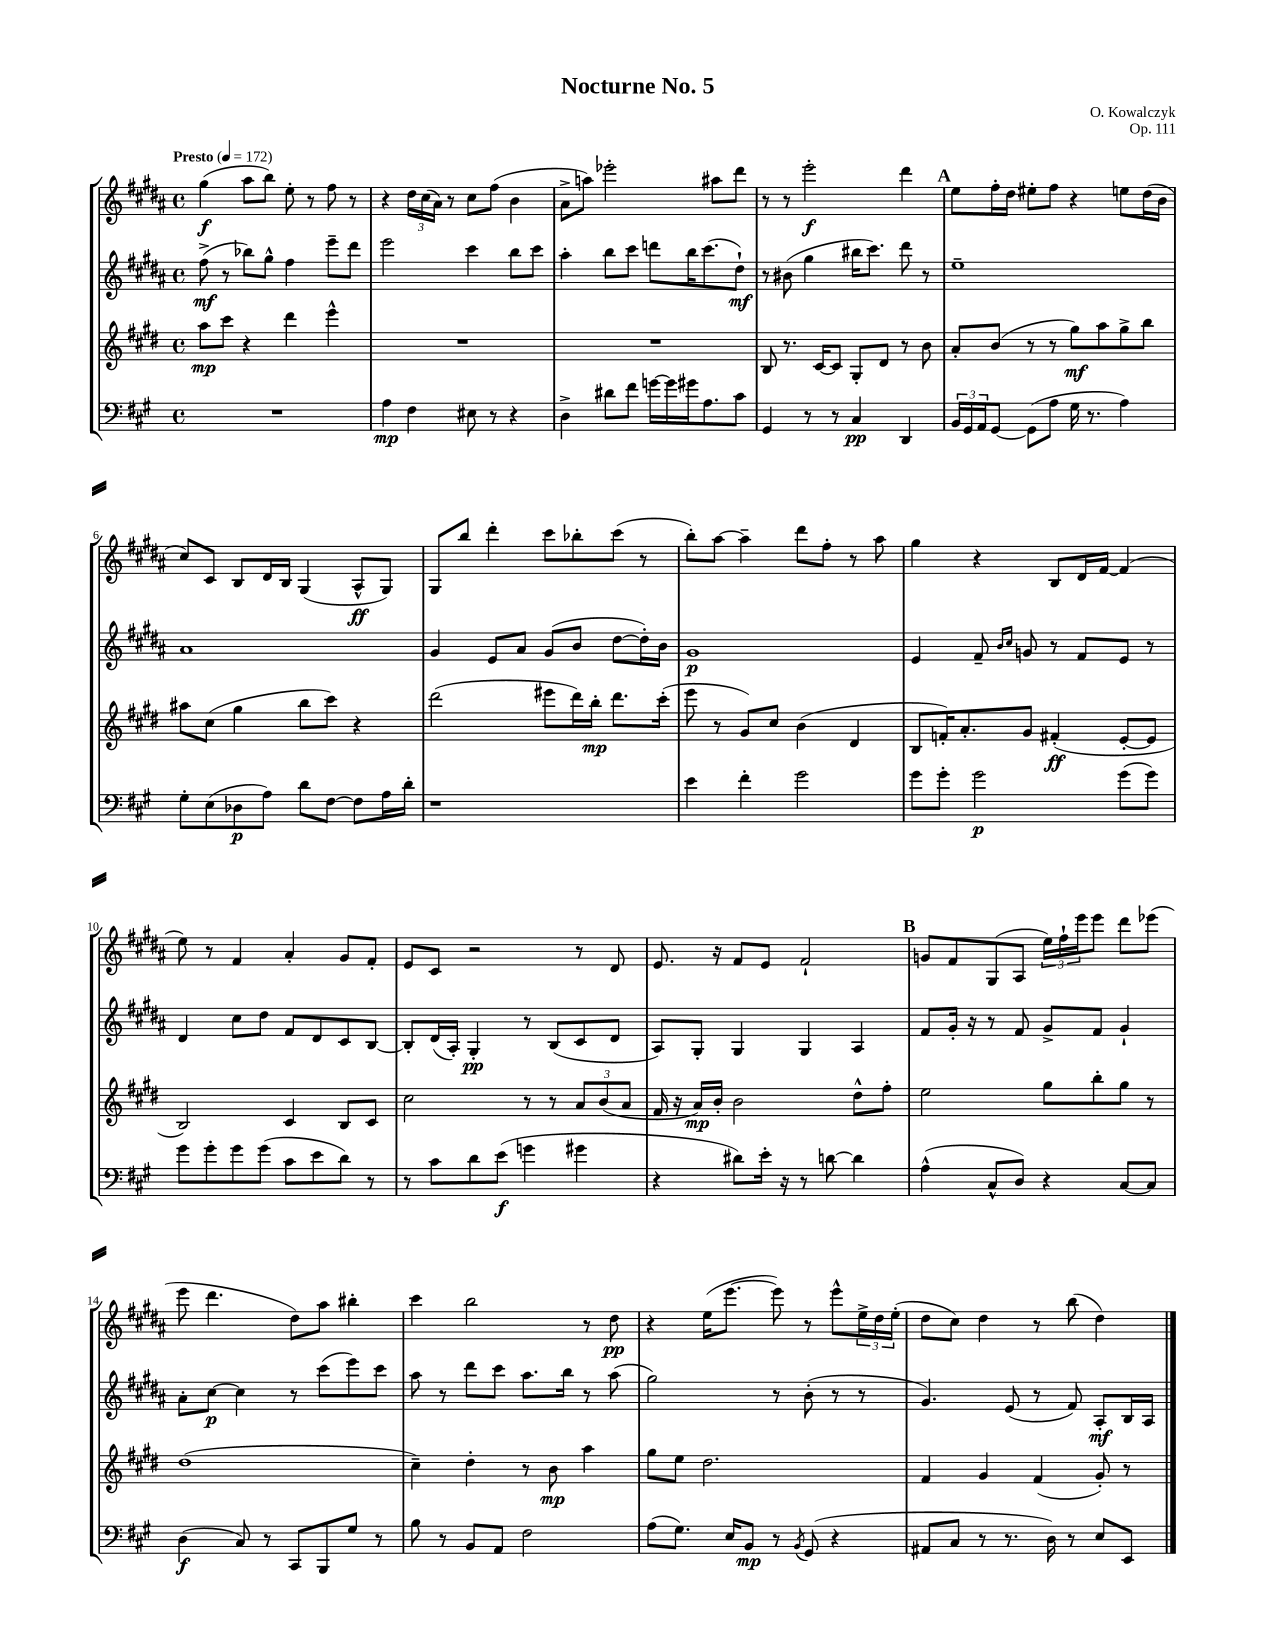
\header { title = "Nocturne No. 5" composer = "O. Kowalczyk" opus = "Op. 111" }
<<
\new StaffGroup <<
\new Staff = "s0" {
    \clef treble \key b \major \defaultTimeSignature \time 4/4 \tempo "Presto" 4 = 172
    gis''4\f( ais''8 b''8) e''8-. r8 fis''8 r8 |
    r4 \tuplet 3/2 { dis''16 cis''16( ais'16) } r8 cis''8 fis''8( b'4 |
    ais'8-> a''8) ees'''2-. ais''8 dis'''8 |
    r8 r8 e'''2-.\f dis'''4 |
    \mark \markup { \bold "A" } e''8 fis''16-. dis''16 eis''8-. fis''8 r4 e''8 dis''16( b'16 |
    cis''8) cis'8 b8 dis'16 b16 gis4( ais8-^\ff gis8) |
    gis8 b''8 dis'''4-. cis'''8 bes''8-. cis'''8( r8 |
    b''8-.) ais''8~ ais''4-- dis'''8 fis''8-. r8 ais''8 |
    gis''4 r4 b8 dis'16 fis'16~ fis'4( |
    e''8) r8 fis'4 ais'4-. gis'8 fis'8-. |
    e'8 cis'8 r2 r8 dis'8 |
    e'8. r16 fis'8 e'8 fis'2-! |
    \mark \markup { \bold "B" } g'8 fis'8 gis8( ais8 \tuplet 3/2 { e''16) fis''16-! e'''16 } e'''8 dis'''8 ees'''8( |
    e'''8 dis'''4. dis''8) ais''8 bis''4-. |
    cis'''4 b''2 r8 dis''8\pp |
    r4 e''16( e'''8.~ e'''8) r8 e'''8-^ \tuplet 3/2 { e''16-> dis''16 e''16-.( } |
    dis''8 cis''8) dis''4 r8 b''8( dis''4) \bar "|." |
}
\new Staff = "s1" {
    \clef treble \key b \major \defaultTimeSignature \time 4/4
    fis''8->\mf( r8 bes''8) gis''8-^ fis''4 e'''8-- dis'''8 |
    e'''2 cis'''4 b''8 cis'''8 |
    ais''4-. b''8 cis'''8 d'''8 b''16 cis'''8.( dis''8-!\mf) |
    r8 bis'8( gis''4 bis''16 cis'''8.) dis'''8 r8 |
    \mark \markup { \bold "A" } e''1-- |
    ais'1 |
    gis'4 e'8 ais'8 gis'8( b'8 dis''8~ dis''16-.) b'16 |
    gis'1\p |
    e'4 fis'8-- \grace { b'16 cis''16 } g'8 r8 fis'8 e'8 r8 |
    dis'4 cis''8 dis''8 fis'8 dis'8 cis'8 b8~ |
    b8-. dis'16( ais16-.) gis4-.\pp r8 b8( cis'8 dis'8 |
    ais8) gis8-. gis4 gis4 ais4 |
    \mark \markup { \bold "B" } fis'8 gis'16-. r16 r8 fis'8 gis'8-> fis'8 gis'4-! |
    ais'8-. cis''8~\p cis''4 r8 cis'''8( e'''8) cis'''8 |
    ais''8 r8 dis'''8 cis'''8 ais''8. b''16 r8 ais''8( |
    gis''2) r8 b'8-.( r8 r8 |
    gis'4.) e'8( r8 fis'8) ais8-.\mf b16 ais16 \bar "|." |
}
\new Staff = "s2" {
    \clef treble \key e \major \defaultTimeSignature \time 4/4
    a''8\mp cis'''8 r4 dis'''4 e'''4-^ |
    R1 |
    R1 |
    b8 r8. cis'16~ cis'8 gis8-. dis'8 r8 b'8 |
    \mark \markup { \bold "A" } a'8-. b'8( r8 r8 gis''8\mf) a''8 gis''8-> b''8 |
    ais''8 cis''8( gis''4 b''8 cis'''8) r4 |
    dis'''2( eis'''8 dis'''16) b''16-.\mp dis'''8. cis'''16-.( |
    e'''8 r8 gis'8) cis''8 b'4( dis'4 |
    b8 f'16-.) a'8.-. gis'8 fis'4-.\ff( e'8~-. e'8 |
    b2) cis'4 b8 cis'8 |
    cis''2 r8 r8 \tuplet 3/2 { a'8 b'8( a'8 } |
    fis'16 r16 a'16\mp) b'16-. b'2 dis''8-^ fis''8-. |
    \mark \markup { \bold "B" } e''2 gis''8 b''8-. gis''8 r8 |
    dis''1( |
    cis''4--) dis''4-. r8 b'8\mp a''4 |
    gis''8 e''8 dis''2. |
    fis'4 gis'4 fis'4( gis'8-.) r8 \bar "|." |
}
\new Staff = "s3" {
    \clef bass \key a \major \defaultTimeSignature \time 4/4
    R1 |
    a4\mp fis4 eis8 r8 r4 |
    d4-> dis'8 fis'8 g'16~ g'16 gis'16 a8. cis'8 |
    gis,4 r8 r8 cis4\pp d,4 |
    \mark \markup { \bold "A" } \tuplet 3/2 { b,16 gis,16 a,16 } gis,8~ gis,8( a8 gis16 r8. a4) |
    gis8-. e8( des8\p a8) d'8 fis8~ fis8 a16 d'16-. |
    r1 |
    e'4 fis'4-. gis'2 |
    gis'8 gis'8-. gis'2\p gis'8( gis'8) |
    gis'8 gis'8-. gis'8 gis'8( cis'8 e'8 d'8) r8 |
    r8 cis'8 d'8 e'8\f( g'4 gis'4 |
    r4 dis'8) e'16-. r16 r8 d'8~ d'4 |
    \mark \markup { \bold "B" } a4-^( cis8-^ d8) r4 cis8~ cis8 |
    d4\f( cis8) r8 cis,8 b,,8 gis8 r8 |
    b8 r8 b,8 a,8 fis2 |
    a8( gis8.) e16 b,8\mp r8 \acciaccatura { b,8 } gis,8( r4 |
    ais,8 cis8 r8 r8. d16) r8 e8 e,8 \bar "|." |
}
>>
>>
